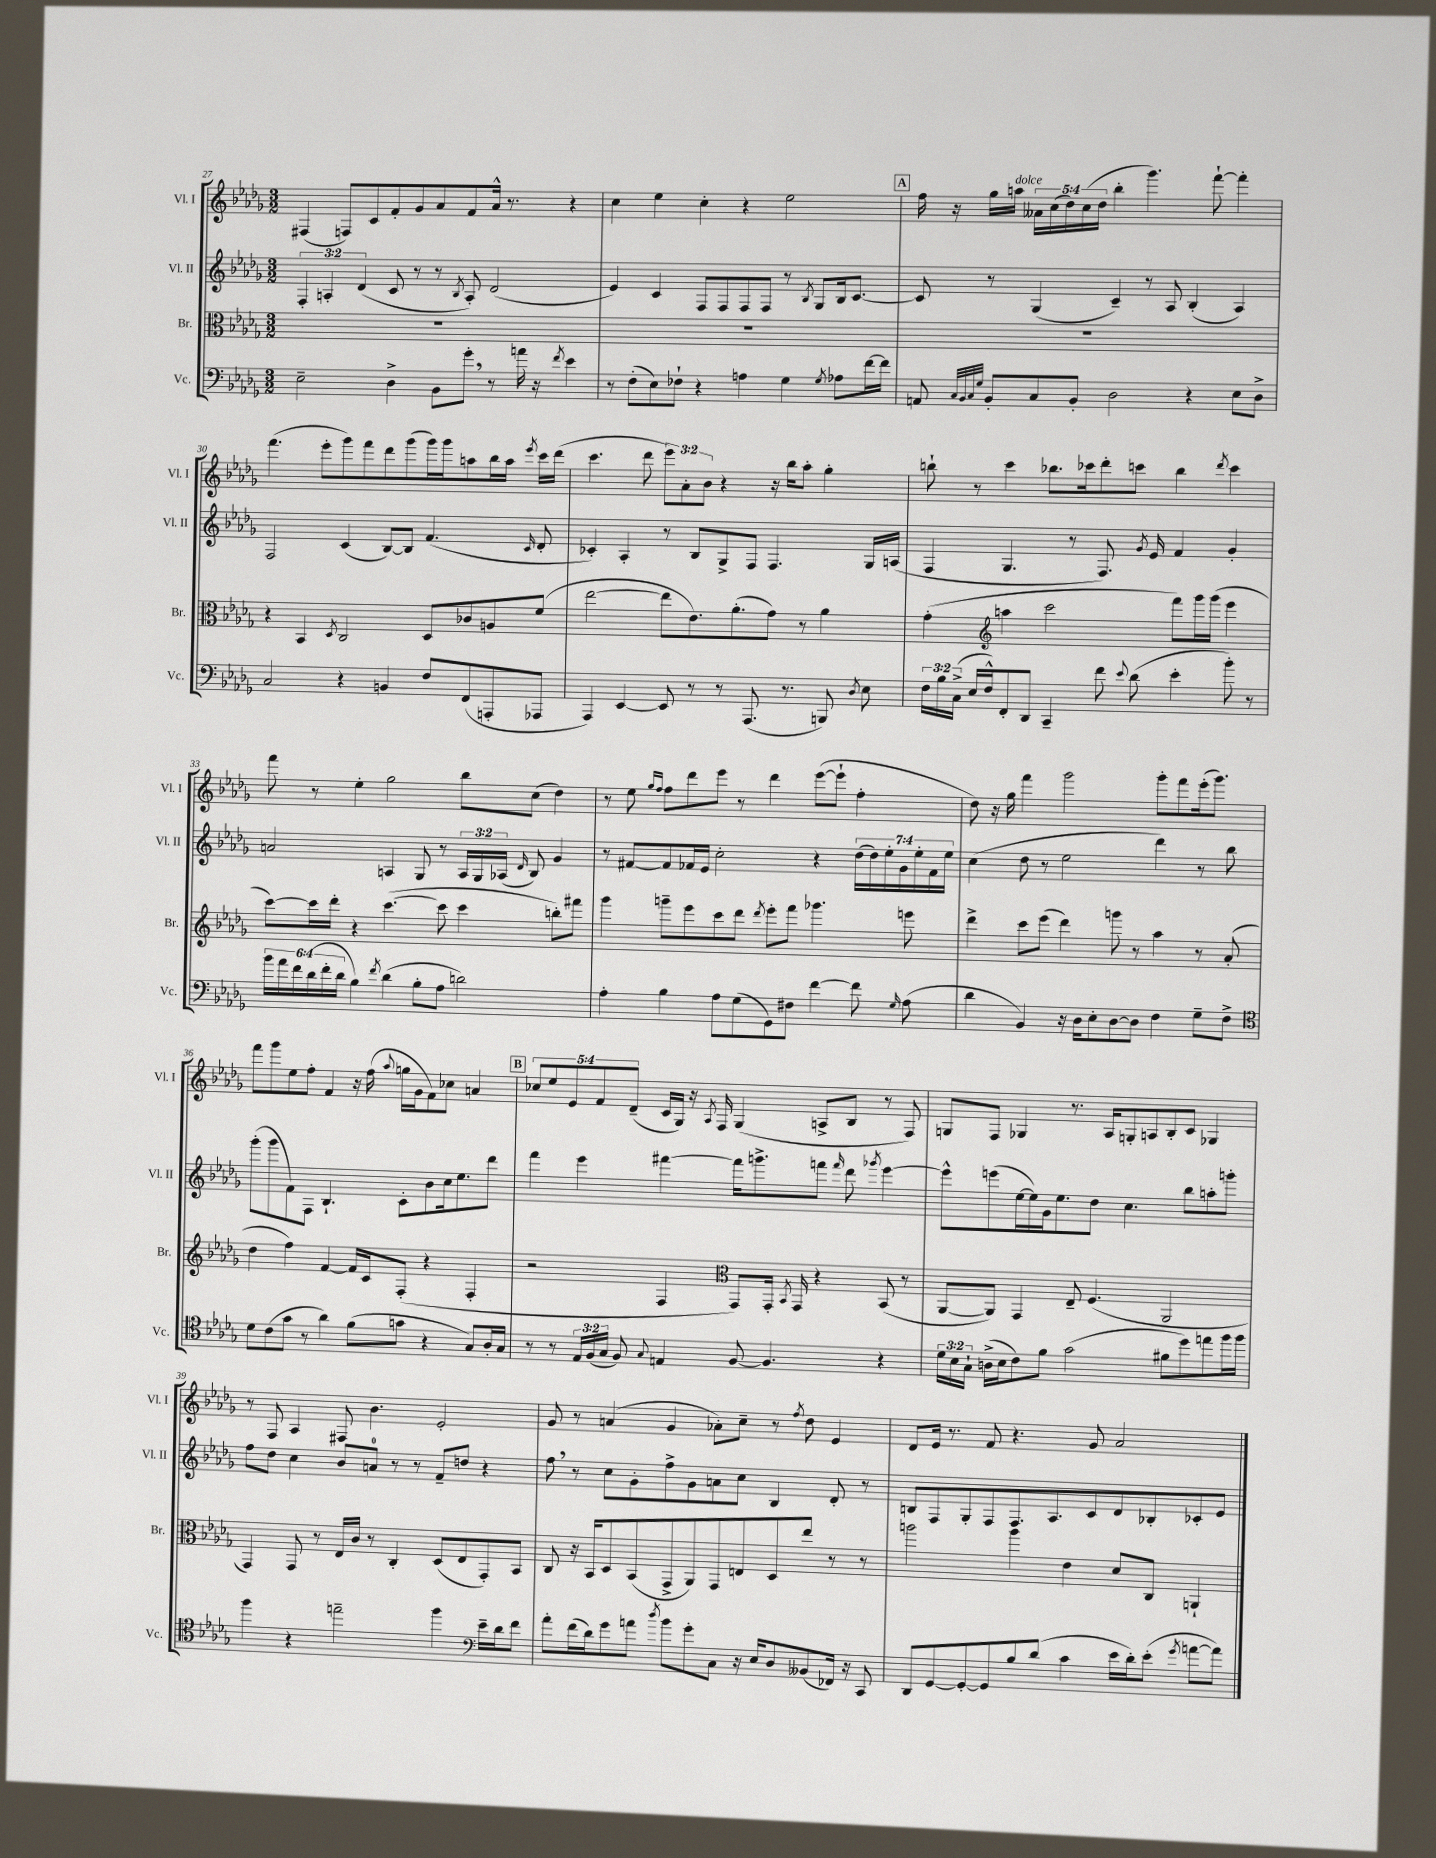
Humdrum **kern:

**kern	**kern	**kern	**kern
*staff4	*staff3	*staff2	*staff1
*clefF4	*clefC3	*clefG2	*clefG2
*k[b-e-a-d-g-]	*k[b-e-a-d-g-]	*k[b-e-a-d-g-]	*k[b-e-a-d-g-]
*M3/2	*M3/2	*M3/2	*M3/2
2E-~	1.r	6F'	(4F#
.	.	6A'	.
.	.	.	8F)
.	.	(6d-	.
.	.	.	8c
4D-^	.	8c	8f'
.	.	8r	8g-
8BB-	.	8r	8a-
.	.	8qB-	.
8g-'	.	8A')	8f
8r	.	(2d-	16a-^^
.	.	.	8.r
16a	.	.	.
16r	.	.	.
8qf	.	.	.
4e-	.	.	4r
=	=	=	=
8r	1.r	4e-)	4cc
(8F'	.	.	.
8E-)	.	4c	4ee-
8F-`	.	.	.
4r	.	8F	4cc'
.	.	8F	.
4A	.	8F	4r
.	.	8F	.
4G-	.	8r	2ee-
.	.	8qB-	.
.	.	8G-	.
8qG-	.	.	.
8A-	.	16B-	.
.	.	[8.c	.
[16f	.	.	.
16f]	.	.	.
=	=	=	=
8AA	1.r	8c]	16ff
.	.	.	16r
32qqC	.	.	.
32qqBB-	.	.	.
32qqC	.	.	.
32qqG-	.	.	.
8BB-'	.	8r	16gg-
.	.	.	16aa
8C	.	(4G-	20a--
.	.	.	(20cc
.	.	.	20dd-)
8BB-'	.	.	.
.	.	.	(20cc
.	.	.	20dd-
2D-	.	4c~)	4bb-'
.	.	8r	4.ggg-)
.	.	8A-	.
4r	.	(4B-'	.
.	.	.	[8fff`
8E-	.	4A-)	4fff']
8D-^	.	.	.
=	=	=	=
2C	4r	2F	(4.fff
.	4BB-	.	.
.	.	.	8eee-'
.	8qD-	.	.
4r	2C	(4c	8ggg-)
.	.	.	8fff
4BB	.	[8B-)	8ddd-
.	.	8B-]	(8ggg-
8F	8D-	(4.f	16ggg-)
.	.	.	16ggg-
(8FF	8c-	.	8aa
8AAA'	8A	.	16bb-
.	.	.	16aa
.	.	16qqc	8qeee-
8AAA-	(8f	8d-'	16ccc
.	.	.	(16ddd-
=	=	=	=
4AAA-)	[2ee-	4c-')	4.ccc
[4EE-	.	4A-'	.
.	.	.	8ddd-
8EE-]	8ee-]	8r	12eee-)
.	.	.	12a-'
8r	8.e-)	8B-	.
.	.	.	12b-
8r	.	8G-^	4r
.	(8.a-'	.	.
(8.AAA-	.	8F	.
.	8g-)	4.F	16r
8.r	.	.	16bb-
.	8r	.	8aa-'
8BBB)	4a-	.	4gg-'
8qD-	.	.	.
8E-	.	16G-	.
.	.	(16A	.
=	=	=	=
24F	(4g-'	4F	8bb`
24B-	.	.	.
(24C^	.	.	.
16E-	.	.	8r
16F^^)	.	.	.
*	*clefG2	*	*
8FF'	4aa	4.G-	4ccc
8DD-	.	.	.
4CC~	2ccc	.	8.bb-
.	.	8r	.
.	.	.	16ccc-
8f	.	8.F)	8ddd-'
8qqe-	.	.	.
(8d-	.	.	8ccc
.	.	8qg-	.
.	.	16e-	.
4e-'	8fff)	4f	4bb-
.	16ggg-	.	.
.	(16ggg-	.	.
.	.	.	8qddd-
8b-')	4eee-	4g-'	4ccc
8r	.	.	.
=	=	=	=
24b-	[8ccc)	2a	8fff
24a-	.	.	.
24f	.	.	.
(24d-	16ccc]	.	8r
24f'	.	.	.
.	16ddd-'	.	.
24d-	.	.	.
4B-)	4r	.	4ee-'
8qf	.	.	.
(4d-	([4.ccc	4A	2gg-
8B-'	.	8G-	.
8A-	8ccc]	8r	.
2d)	4ccc	24A	8bb-
.	.	24G-	.
.	.	(24A-	.
.	.	16qqd-	.
.	.	8B-)	(8cc
.	8bb')	4g-	4dd-)
.	8fff#	.	.
=	=	=	=
4A-'	4ggg-	8r	8r
.	.	[8f#	8ee-
.	.	.	16qqgg-
.	.	.	16qqff
4B-	8ggg~	8f#]	8ff
.	8eee-	16f-	8ddd-
.	.	16e-	.
8A-	8ccc	2cc'	8eee-
(8G-	8ddd-	.	8r
.	8qddd-	.	.
8GG-)	8eee-'	.	4ddd-
8F#	8fff	.	.
[4f	4.ggg-	4r	([8eee-
.	.	.	8eee-`]
8f]	.	(28dd-	4ff'
.	.	28dd-)	.
.	.	28ee-'	.
.	.	28g-	.
16qqG-	.	.	.
(8A-	8eee	.	.
.	.	28ee-'	.
.	.	28f-	.
.	.	28ee-	.
=	=	=	=
4d-	4ddd-^	(4cc	8dd-)
.	.	.	16r
.	.	.	16gg-
4BB-)	8ccc	8dd-	4fff
.	(8eee-	8r	.
16r	4ddd-)	2ee-	2ggg-
16D-	.	.	.
8E-'	.	.	.
[8D-	8ggg	.	.
8D-]	8r	.	.
4F	4aa-	4ddd-)	8ggg-'
.	.	.	8fff
8G-~	8r	8r	(16eee-'
.	.	.	8.ggg-)
8F^	(8a-'	8bb-	.
=	=	=	=
*clefC4	*	*	*
8d-	4dd-	(8ggg-'	8fff
(8c	.	8ggg-	8ggg-
8g-	4ff)	8f)	8ee-
8r	.	8F	8ff'
4a-)	[4f	4.B-`	4f
(8f	16f]	.	16r
.	16c	.	(16ff
.	.	.	8qqaa-
8g	(8F'	8c'	16gg
.	.	.	16g-
4r	4r	8b-	8f)
.	.	16cc	8cc-
.	.	8.ee-	.
8G-)	4F'	.	4a
16A-'	.	8ddd-	.
16G-	.	.	.
=	=	=	=
8r	2r	4fff	10cc-
.	.	.	10ee-
8r	.	.	.
.	.	.	10e-
24E-	.	4eee-	.
(24F	.	.	.
.	.	.	10f
24G-	.	.	.
8F)	.	.	.
.	.	.	(10d-~
8qqG-	.	.	.
4E	4F	[4fff#	16c
.	.	.	16G-)
.	.	.	16r
.	.	.	8qA-
.	.	.	16F
*	*clefC3	*	*
[8F	8GG-)	16fff#]	(4G-
.	.	8.ggg^	.
4.F]	16GG-'	.	.
.	8qBB-	.	.
.	16GG-	.	.
.	4r	8fff	8A^
.	.	16qqfff	.
.	.	8ddd-	8B-
.	.	8qggg-	.
4r	(8BB-	[4eee-	8r
.	8r	.	8F)
=	=	=	=
24d-	[8AA-	8eee-^^]	8G
24B-	.	.	.
24G-`	.	.	.
(16A^	8AA-])	(8eee	8F
16B-	.	.	.
8c)	4GG-	[16ee-	4G-
.	.	16ee-])	.
8f	.	16g-	.
.	.	8.ee-	.
(2g-	8E-~	.	8.r
.	(4.F	8dd-	.
.	.	.	16A-
.	.	4.cc	8G'
.	.	.	8A
8f#	2AA-	.	8B-'
8dd-)	.	8bb-	8c
8ee	.	8aa'	4G-
16ff	.	8ggg'	.
16ff	.	.	.
=	=	=	=
4ff	4GG-)	8ff	8r
.	.	8dd-	8F
4r	8GG-	4cc	4A-
.	8r	.	.
2ee~	16E-	8b-	8F#
.	16c	.	.
.	8r	8a	4.b-
.	4C'	8r	.
.	.	8r	.
4ff	(8D-	8f~	2e-'
.	8E-	8dd	.
*clefF4	*	*	*
16e-~	8GG-')	4r	.
16d-	.	.	.
8f	8BB-	.	.
=	=	=	=
8a-'	8C	8ff	8g-
(16f	16r	8r	8r
16d-)	16BB-	.	.
8g-	8D-	8cc	(4a
8a	(8BB-	8g-'	.
8qdd-	.	.	.
8b-	8GG-^	8ff^	4g-
8g-'	8AA-)	8g-	.
8C	8GG-	8a	8a-')
16r	8E	8cc	8cc~
16E-	.	.	.
8D-	8D-	4B-	8r
.	.	.	8qff
(8BB--	8ee-	.	8dd-
16FF-)	8r	8d-'	4e-
16r	.	.	.
8CC	8r	8r	.
=	=	=	=
8DD-	2aa	8B	8d-
[8GG-	.	8F	16e-
.	.	.	8.r
8GG-'_	.	8G-'	.
8GG-]	.	8F	8f
8B-	4aa	8.F	4.r
(8d-	.	.	.
.	.	8.A-	.
4c	4e-	.	.
.	.	8c	8g-
16e-	8d-	8d-	2a-
16d-')	.	.	.
(8e-'	8C	8B-'	.
8qg-	.	.	.
[8a	4AA`	8c-'	.
8a])	.	8e-	.
==	==	==	==
*-	*-	*-	*-
